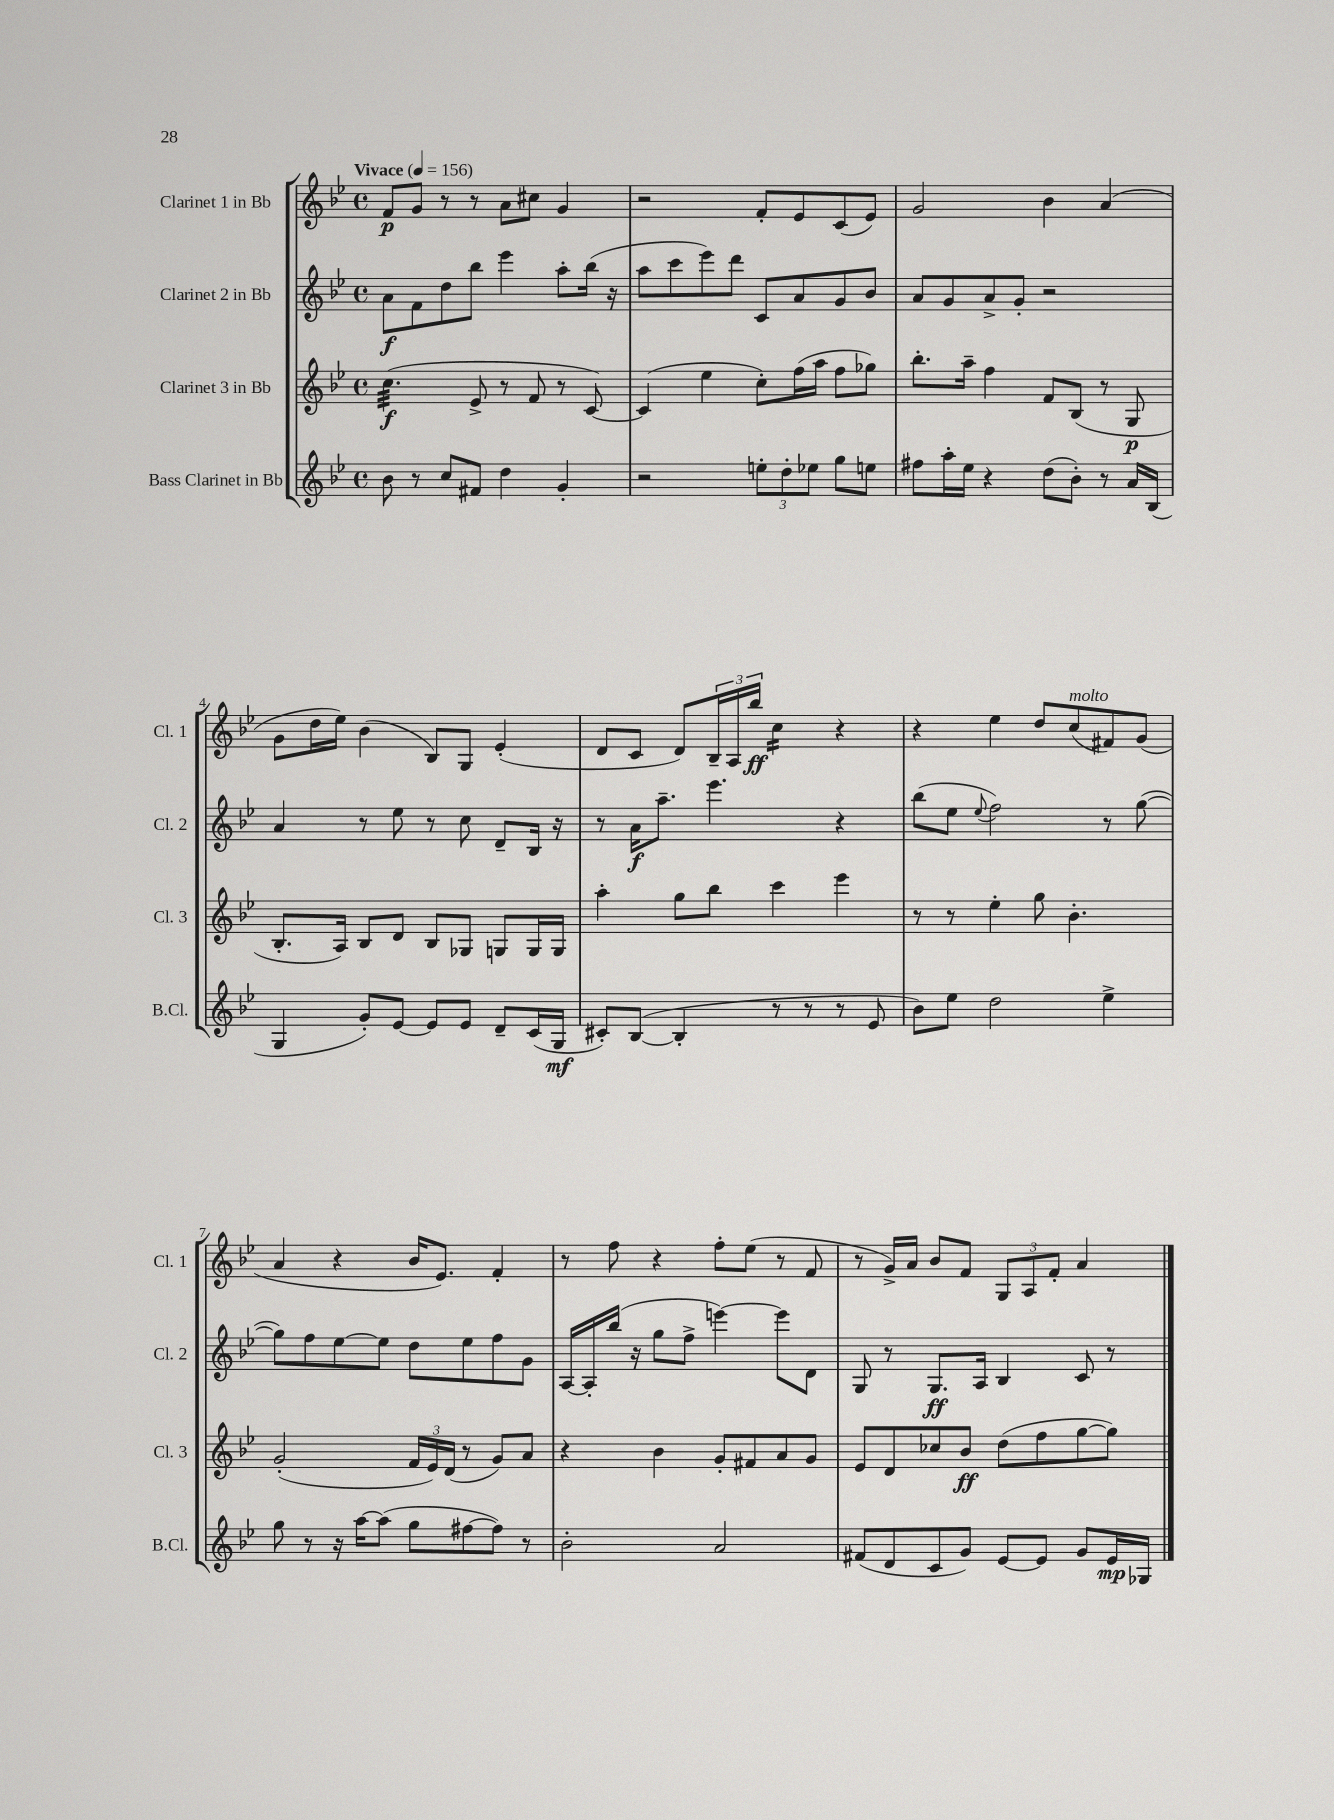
<<
\new StaffGroup <<
\new Staff = "s0" \with { instrumentName = "Clarinet 1 in Bb" shortInstrumentName = "Cl. 1" } {
    \clef treble \key bes \major \defaultTimeSignature \time 4/4 \tempo "Vivace" 4 = 156
    f'8\p g'8 r8 r8 a'8 cis''8 g'4 |
    r2 f'8-. ees'8 c'8( ees'8) |
    g'2 bes'4 a'4( |
    g'8 d''16 ees''16) bes'4( bes8) g8 ees'4-.( |
    d'8 c'8 d'8) \tuplet 3/2 { bes16-- a16 bes''16\ff } c''4:16 r4 |
    r4 ees''4 d''8 c''8^\markup { \italic "molto" }( fis'8) g'8( |
    a'4 r4 bes'16 ees'8.) f'4-. |
    r8 f''8 r4 f''8-. ees''8( r8 f'8 |
    r8 g'16->) a'16 bes'8 f'8 \tuplet 3/2 { g8 a8 f'8-. } a'4 \bar "|." |
}
\new Staff = "s1" \with { instrumentName = "Clarinet 2 in Bb" shortInstrumentName = "Cl. 2" } {
    \clef treble \key bes \major \defaultTimeSignature \time 4/4
    a'8\f f'8 d''8 bes''8 ees'''4 a''8-. bes''16( r16 |
    a''8 c'''8 ees'''8) d'''8 c'8 a'8 g'8 bes'8 |
    a'8 g'8 a'8-> g'8-. r2 |
    a'4 r8 ees''8 r8 c''8 d'8-- bes16 r16 |
    r8 a'16\f a''8.-- ees'''4. r4 |
    bes''8( ees''8 \appoggiatura { ees''8 } f''2) r8 g''8~( |
    g''8) f''8 ees''8~ ees''8 d''8 ees''8 f''8 g'8 |
    a16~ a16-. bes''16( r16 g''8 f''8-> e'''4~) e'''8 d'8 |
    g8 r8 g8.\ff a16 bes4 c'8 r8 \bar "|." |
}
\new Staff = "s2" \with { instrumentName = "Clarinet 3 in Bb" shortInstrumentName = "Cl. 3" } {
    \clef treble \key bes \major \defaultTimeSignature \time 4/4
    c''4.:32\f( ees'8-> r8 f'8 r8 c'8~) |
    c'4( ees''4 c''8-.) f''16( a''16 f''8 ges''8) |
    bes''8.-. a''16-- f''4 f'8 bes8( r8 g8\p |
    bes8.-. a16) bes8 d'8 bes8 ges8 g8 g16 g16 |
    a''4-. g''8 bes''8 c'''4 ees'''4 |
    r8 r8 ees''4-. g''8 bes'4.-. |
    g'2-.( \tuplet 3/2 { f'16 ees'16) d'16( } r8 g'8) a'8 |
    r4 bes'4 g'8-. fis'8 a'8 g'8 |
    ees'8 d'8 ces''8 bes'8\ff d''8( f''8 g''8~ g''8) \bar "|." |
}
\new Staff = "s3" \with { instrumentName = "Bass Clarinet in Bb" shortInstrumentName = "B.Cl." } {
    \clef treble \key bes \major \defaultTimeSignature \time 4/4
    bes'8 r8 c''8 fis'8 d''4 g'4-. |
    r2 \tuplet 3/2 { e''8-. d''8-. ees''8 } g''8 e''8 |
    fis''8 a''16-. ees''16 r4 d''8( bes'8-.) r8 a'16 bes16( |
    g4 g'8-.) ees'8~ ees'8 ees'8 d'8-- c'16( g16\mf |
    cis'8-.) bes8~( bes4-. r8 r8 r8 ees'8 |
    bes'8) ees''8 d''2 ees''4-> |
    g''8 r8 r16 a''16~ a''8( g''8 fis''8~ fis''8) r8 |
    bes'2-. a'2 |
    fis'8( d'8 c'8 g'8) ees'8~ ees'8 g'8 ees'16\mp ges16 \bar "|." |
}
>>
>>
